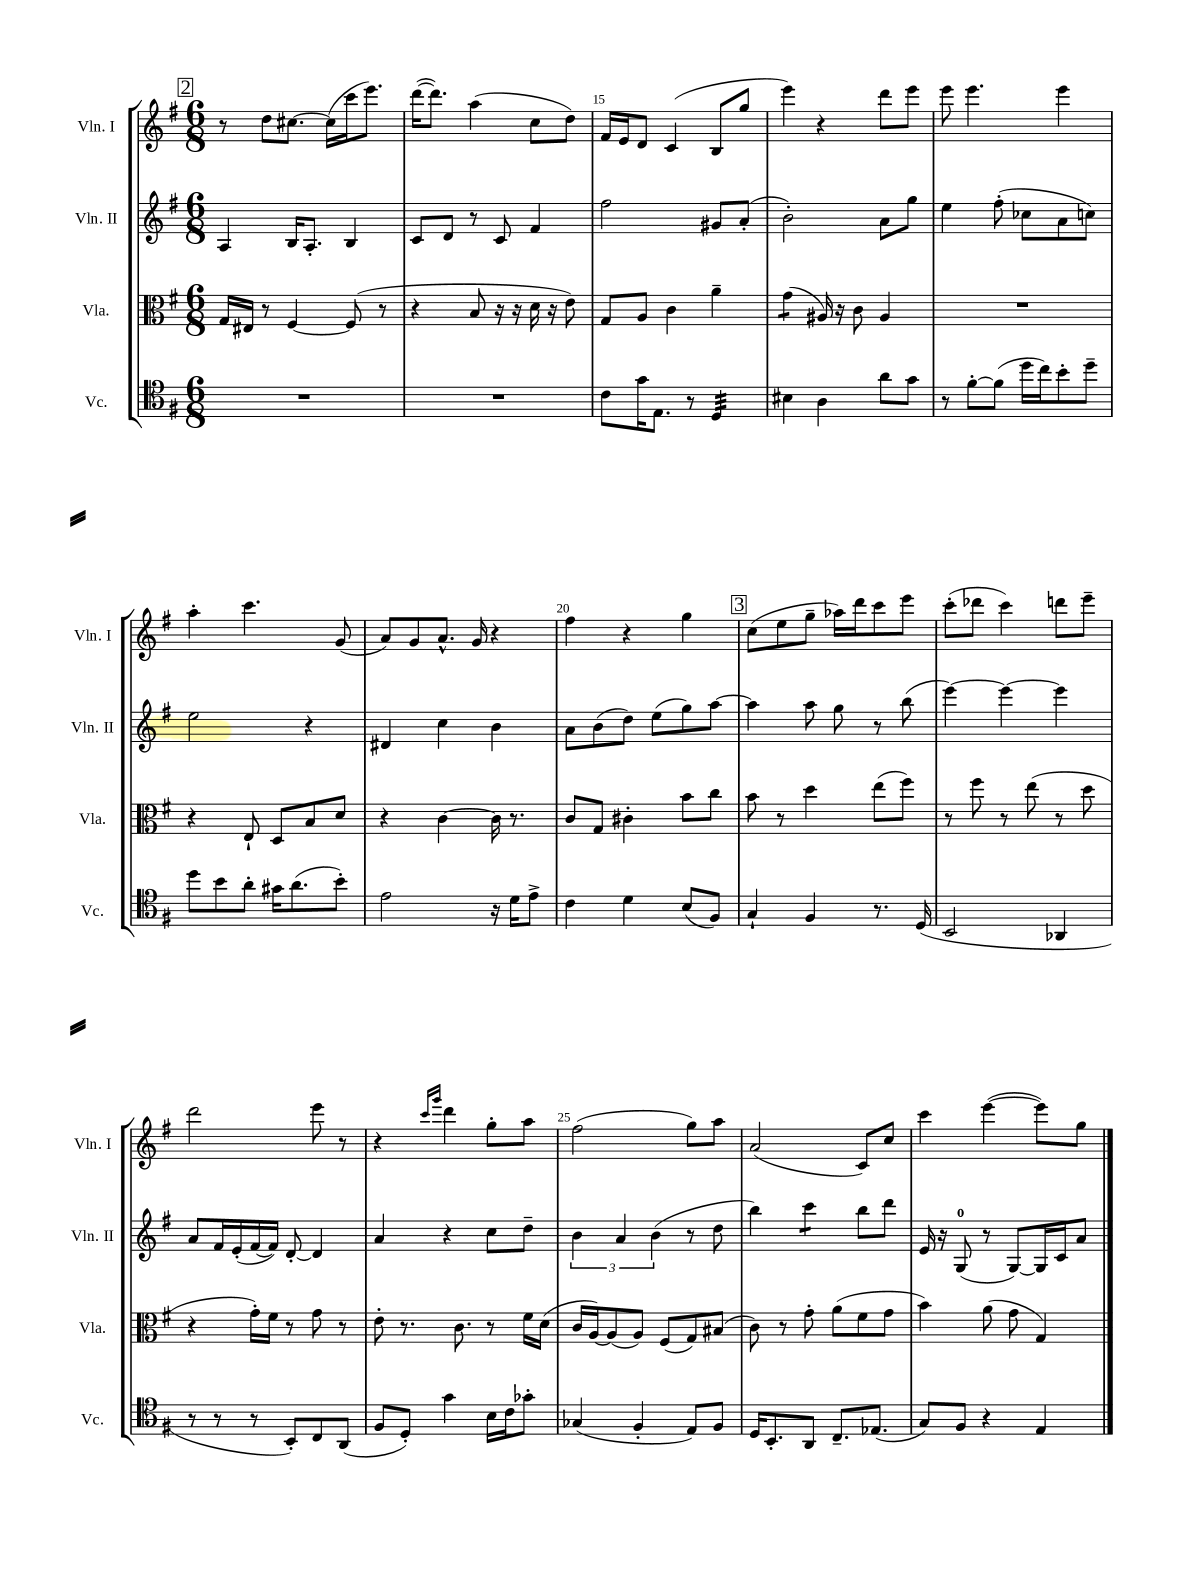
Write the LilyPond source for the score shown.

<<
\new StaffGroup <<
\new Staff = "s0" \with { instrumentName = "Vln. I" shortInstrumentName = "Vln. I" } {
    \clef treble \key g \major \numericTimeSignature \time 6/8
    \mark \markup { \box "2" } r8 d''8 cis''8.~ cis''16( c'''16 e'''8.) |
    d'''16~( d'''8.) a''4( c''8 d''8) |
    fis'16 e'16 d'8 c'4( b8 g''8 |
    e'''4) r4 d'''8 e'''8 |
    e'''8 e'''4. e'''4 |
    a''4-. c'''4. g'8( |
    a'8) g'8 a'8.-^ g'16 r4 |
    fis''4 r4 g''4 |
    \mark \markup { \box "3" } c''8( e''8 g''8-- aes''16) d'''16 c'''8 e'''8 |
    c'''8-.( des'''8 c'''4) d'''8 e'''8-- |
    d'''2 e'''8 r8 |
    r4 \grace { c'''16 g'''16 } d'''4 g''8-. a''8 |
    fis''2( g''8) a''8 |
    a'2( c'8) c''8 |
    c'''4 e'''4~( e'''8) g''8 \bar "|." |
}
\new Staff = "s1" \with { instrumentName = "Vln. II" shortInstrumentName = "Vln. II" } {
    \clef treble \key g \major \numericTimeSignature \time 6/8
    \mark \markup { \box "2" } a4 b16 a8.-. b4 |
    c'8 d'8 r8 c'8 fis'4 |
    fis''2 gis'8 a'8-.( |
    b'2-.) a'8 g''8 |
    e''4 fis''8-.( ces''8 a'8 c''8) |
    e''2 r4 |
    dis'4 c''4 b'4 |
    a'8 b'8( d''8) e''8( g''8) a''8~ |
    \mark \markup { \box "3" } a''4 a''8 g''8 r8 b''8( |
    e'''4~) e'''4~ e'''4 |
    a'8 fis'16 e'16-.( fis'16~ fis'16) d'8~-. d'4 |
    a'4 r4 c''8 d''8-- |
    \tuplet 3/2 { b'4 a'4 b'4( } r8 d''8 |
    b''4) c'''4:8 b''8 d'''8 |
    e'16 r16 g8-0( r8 g8~) g16 c'16 a'8 \bar "|." |
}
\new Staff = "s2" \with { instrumentName = "Vla." shortInstrumentName = "Vla." } {
    \clef alto \key g \major \numericTimeSignature \time 6/8
    \mark \markup { \box "2" } g16 eis16 r8 fis4~ fis8( r8 |
    r4 b8 r16 r16 d'16 r16 e'8) |
    g8 a8 c'4 a'4-- |
    g'4:8( ais16) r16 c'8 ais4 |
    R2. |
    r4 e8-! d8 b8 d'8 |
    r4 c'4~ c'16 r8. |
    c'8 g8 cis'4-. b'8 c''8 |
    \mark \markup { \box "3" } b'8 r8 d''4 e''8( fis''8) |
    r8 fis''8 r8 e''8( r8 d''8 |
    r4 g'16-.) fis'16 r8 g'8 r8 |
    e'8-. r8. c'8. r8 fis'16 d'16( |
    c'16 a16~) a8( a8) fis8( g8) bis8( |
    c'8) r8 g'8-. a'8( fis'8 g'8 |
    b'4) a'8( g'8 g4) \bar "|." |
}
\new Staff = "s3" \with { instrumentName = "Vc." shortInstrumentName = "Vc." } {
    \clef tenor \key g \major \numericTimeSignature \time 6/8
    \mark \markup { \box "2" } R2. |
    R2. |
    c'8 g'16 e8. r8 d4:32 |
    bis4 a4 a'8 g'8 |
    r8 fis'8~-. fis'8( d''16 c''16) b'8-. d''8-- |
    d''8 b'8 a'8-. gis'16 a'8.( b'8-.) |
    e'2 r16 d'16 e'8-> |
    c'4 d'4 b8( fis8) |
    \mark \markup { \box "3" } g4-! fis4 r8. d16( |
    b,2 aes,4 |
    r8 r8 r8 b,8-.) c8 a,8( |
    fis8 d8-.) g'4 b16 c'16 ges'8-. |
    ges4( fis4-. e8) fis8 |
    d16 b,8.-. a,8 c8.-- ees8.( |
    g8) fis8 r4 e4 \bar "|." |
}
>>
>>
\layout { \context { \Score currentBarNumber = #13 \override BarNumber.break-visibility = ##(#f #t #t) barNumberVisibility = #(every-nth-bar-number-visible 5) } }
